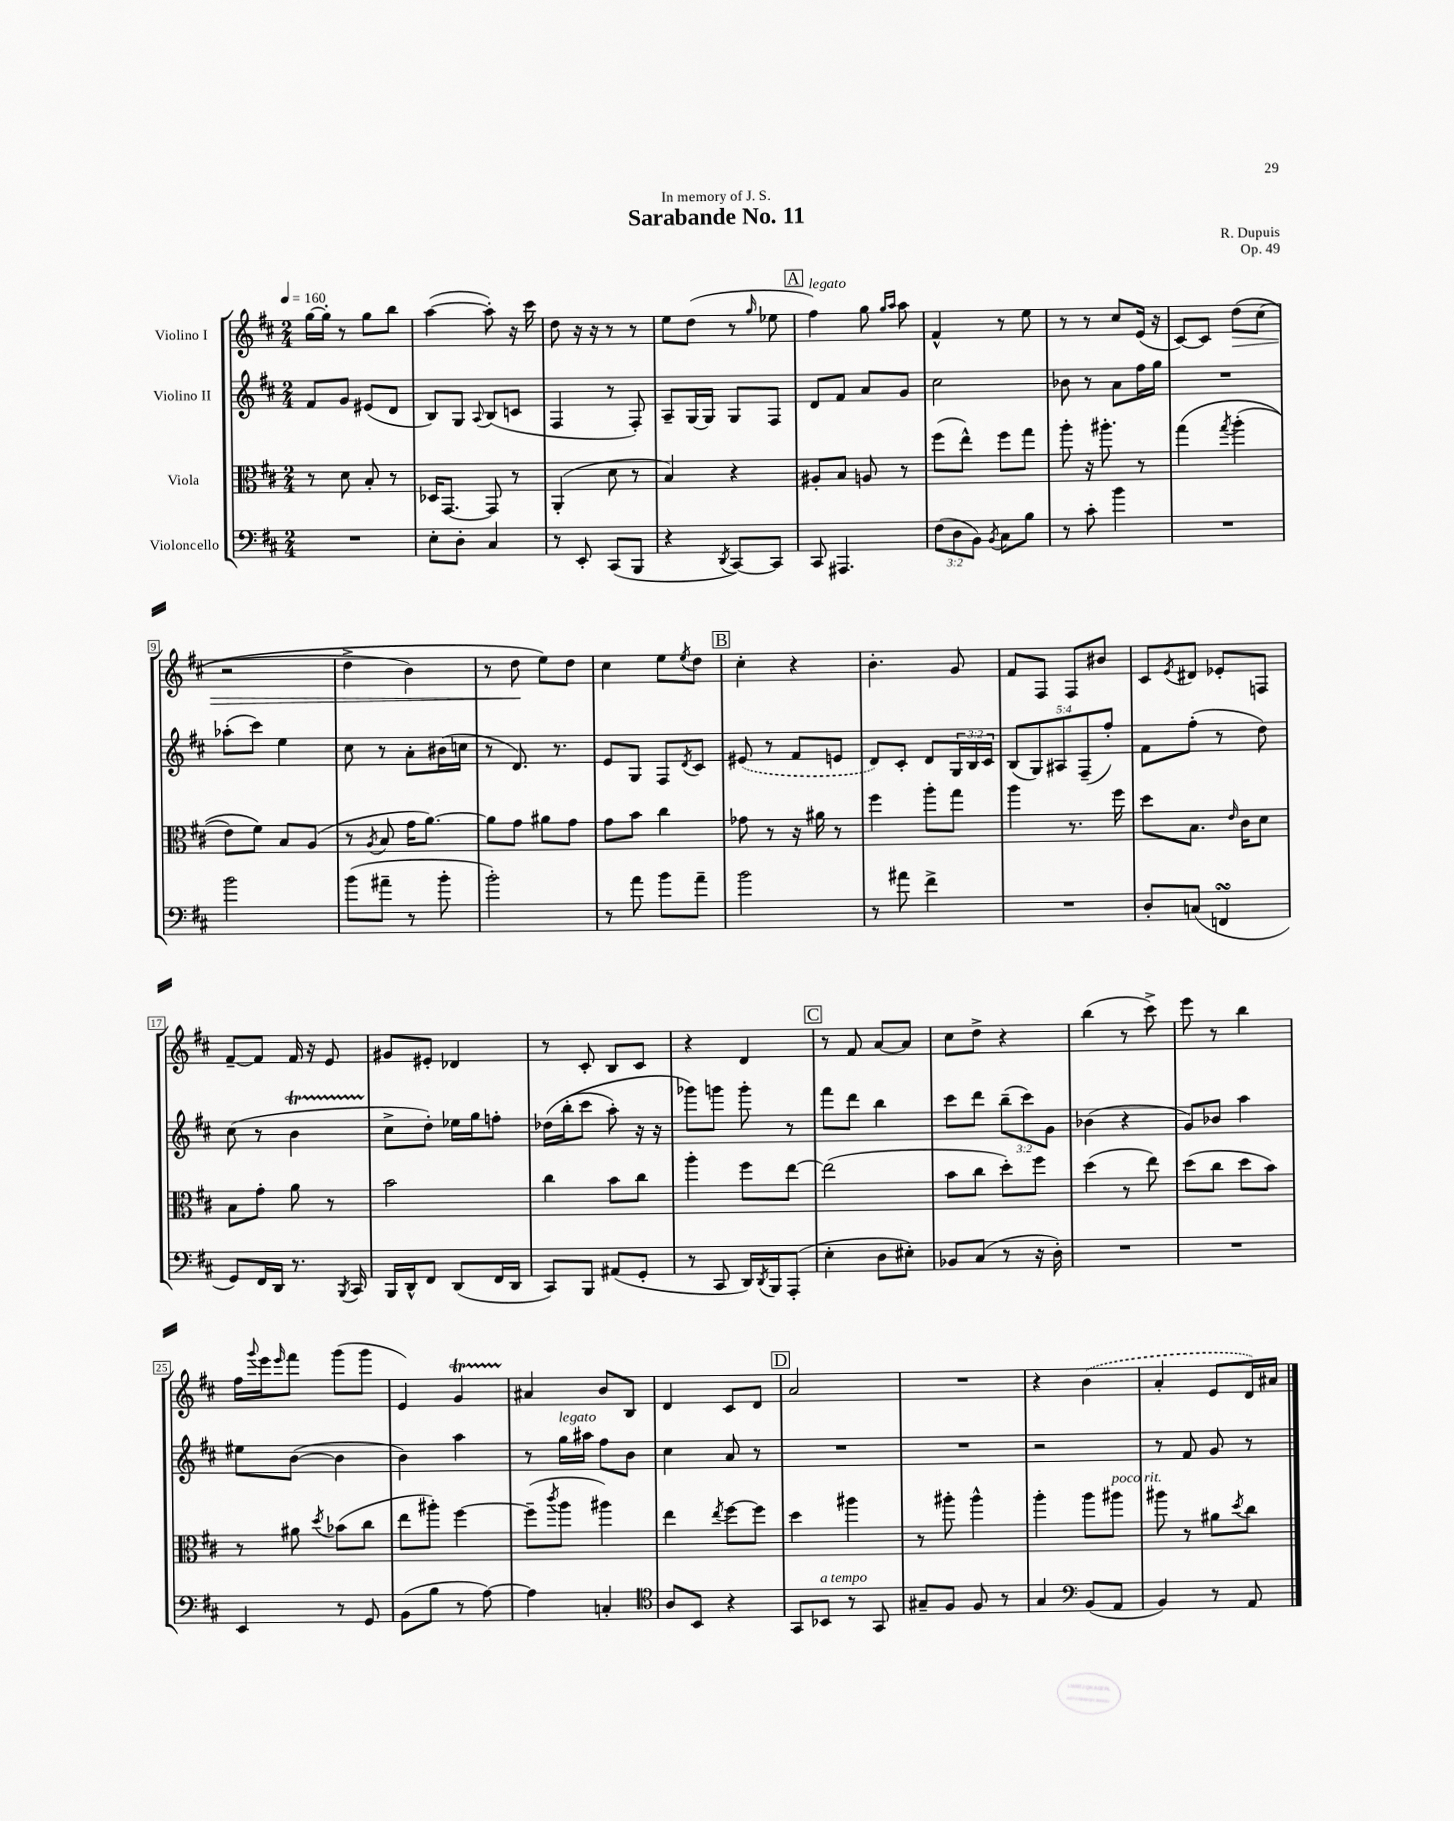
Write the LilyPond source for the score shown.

\header { title = "Sarabande No. 11" composer = "R. Dupuis" dedication = "In memory of J. S." opus = "Op. 49" }
<<
\new StaffGroup <<
\new Staff = "s0" \with { instrumentName = "Violino I" } {
    \clef treble \key d \major \numericTimeSignature \time 2/4 \tempo 4 = 160
    g''16~ g''16-. r8 g''8 b''8 |
    a''4~( a''8-.) r16 cis'''16 |
    d''8 r16 r16 r8 r8 |
    e''8 d''8( r8 \grace { g''16 } ees''8 |
    \mark \markup { \box "A" } fis''4^\markup { \italic "legato" }) g''8 \grace { g''16 a''16 } a''8 |
    fis'4-^ r8 e''8 |
    r8 r8 cis''8 e'16( r16 |
    cis'8~) cis'8 d''8\>\( cis''8( |
    r2 |
    d''4-> b'4) |
    r8 d''8\! e''8\) d''8 |
    cis''4 e''8 \acciaccatura { e''8 } d''8 |
    \mark \markup { \box "B" } cis''4-. r4 |
    b'4.-. g'8 |
    fis'8 fis8 fis8 bis'8 |
    cis'8 \acciaccatura { e'8 } dis'8 ees'8-. f8 |
    fis'8~-- fis'8 fis'16 r16 e'8 |
    gis'8 eis'8-. des'4 |
    r8 cis'8-. b8 cis'8 |
    r4 d'4 |
    \mark \markup { \box "C" } r8 fis'8 a'8~ a'8 |
    cis''8 d''8-> r4 |
    b''4( r8 cis'''8->) |
    e'''8 r8 b''4 |
    fis''16 \appoggiatura { g'''8 } e'''16 \grace { e'''16 } fis'''8 g'''8( g'''8 |
    e'4) g'4\startTrillSpan |
    ais'4\stopTrillSpan b'8 b8 |
    d'4 cis'8 d'8 |
    \mark \markup { \box "D" } a'2 |
    R2 |
    r4 \once \slurDashed b'4( |
    a'4-. e'8 d'16) ais'16 \bar "|." |
}
\new Staff = "s1" \with { instrumentName = "Violino II" } {
    \clef treble \key d \major \numericTimeSignature \time 2/4 \override Staff.TupletNumber.text = #tuplet-number::calc-fraction-text
    fis'8 g'8 eis'8( d'8 |
    b8) g8 \appoggiatura { a8 } b8( c'8 |
    fis4 r8 fis8-.) |
    a8-- g16~ g16 g8 fis8 |
    \mark \markup { \box "A" } d'8 fis'8 a'8 g'8 |
    cis''2 |
    bes'8 r8 a'8 fis''16 g''16 |
    R2 |
    aes''8-.( cis'''8) e''4 |
    cis''8 r8 a'8-. bis'16( c''16 |
    r8 d'8.) r8. |
    e'8 g8 fis8 \acciaccatura { d'8 } cis'8 |
    \mark \markup { \box "B" } \once \slurDashed eis'8( r8 fis'8 e'8 |
    d'8) cis'8-. d'8 \tuplet 3/2 { g16 b16 cis'16 } |
    \tuplet 5/4 { b8( g8) ais8 fis8--( fis''8-.) } |
    fis'8 fis''8-.( r8 d''8) |
    cis''8( r8 b'4\startTrillSpan |
    cis''8->\stopTrillSpan d''8-.) ees''16 g''16 f''8-. |
    des''16\( b''16-.( cis'''8 a''8-.) r16 r16 |
    ges'''8\) g'''8 g'''8-. r8 |
    \mark \markup { \box "C" } fis'''8 d'''8 b''4 |
    cis'''8 d'''8 \tuplet 3/2 { b''8--( cis'''8) g'8 } |
    bes'4( r4 |
    g'8) bes'8 a''4 |
    eis''8 b'8~( b'4 |
    b'4) a''4 |
    r8 g''16^\markup { \italic "legato" } ais''16 fis''8 b'8 |
    cis''4 a'8 r8 |
    \mark \markup { \box "D" } R2 |
    R2 |
    r2 |
    r8 fis'8 g'8 r8 \bar "|." |
}
\new Staff = "s2" \with { instrumentName = "Viola" } {
    \clef alto \key d \major \numericTimeSignature \time 2/4
    r8 d'8 b8-. r8 |
    des16 g,8.~ g,8 r8 |
    a,4-.( d'8 r8 |
    b4) r4 |
    \mark \markup { \box "A" } ais8-. b8 a8 r8 |
    fis''8( e''8-^) fis''8 g''8 |
    a''8-. r16 ais''8.-. r8 |
    g''4\( \acciaccatura { g''8 } a''4-.( |
    e'8) fis'8\) b8 a8( |
    r8 \acciaccatura { a8 } b8 g'16 a'8.~) |
    a'8 g'8 ais'8 g'8 |
    g'8 b'8 cis''4 |
    \mark \markup { \box "B" } ges'8 r8 r16 ais'16 r8 |
    fis''4 a''8-. g''8 |
    a''4 r8. fis''16 |
    d''8 b8. \grace { e'16 } cis'16 d'8 |
    b8 g'8-. a'8 r8 |
    b'2 |
    cis''4 b'8 cis''8 |
    a''4-. fis''8 e''8~ |
    \mark \markup { \box "C" } e''2( |
    b'8 cis''8 d''8-.) fis''8 |
    d''4( r8 e''8) |
    d''8( cis''8 d''8 b'8) |
    r8 ais'8 \acciaccatura { d''8 } bes'8( cis''8 |
    e''8 ais''8-.) fis''4~ |
    fis''8--( \acciaccatura { cis'''8 } a''8 ais''4) |
    e''4 \acciaccatura { e''8 } fis''8~ fis''8 |
    \mark \markup { \box "D" } d''4 ais''4 |
    r8 ais''8-. ais''4-^ |
    a''4-. a''8 ais''8^\markup { \italic "poco rit." } |
    ais''8 r8 ais'8 \acciaccatura { d''8 } cis''8 \bar "|." |
}
\new Staff = "s3" \with { instrumentName = "Violoncello" } {
    \clef bass \key d \major \numericTimeSignature \time 2/4 \override Staff.TupletNumber.text = #tuplet-number::calc-fraction-text
    R2 |
    e8-. d8-. cis4 |
    r8 e,8-. cis,8( b,,8 |
    r4 \acciaccatura { d,8 } cis,8~) cis,8 |
    \mark \markup { \box "A" } cis,8 ais,,4. |
    \tuplet 3/2 { fis8( d8 b,8) } \acciaccatura { b,8 } cis8 b8 |
    r8 cis'8-. b'4 |
    R2 |
    b'2 |
    b'8( ais'8-- r8 b'8-. |
    b'2-.) |
    r8 a'8 b'8 a'8-- |
    \mark \markup { \box "B" } b'2 |
    r8 ais'8 fis'4-> |
    R2 |
    d8-. c8( f,4\turn |
    g,8) fis,16 d,16 r8. \acciaccatura { b,,8 } cis,16 |
    b,,16 d,16-^ fis,8 d,8( fis,16 d,16 |
    cis,8) b,,8 ais,8( g,8-. |
    r8 cis,8 d,16) \acciaccatura { d,8 } b,,16 a,,8-.( |
    \mark \markup { \box "C" } e4-. d8 eis8-.) |
    bes,8 cis8( r8 r16 d16-.) |
    R2 |
    R2 |
    e,4 r8 g,8 |
    b,8( b8 r8 a8~) |
    a4 c4-. |
    \clef tenor a8 b,8 r4 |
    \mark \markup { \box "D" } g,8 bes,8^\markup { \italic "a tempo" } r8 g,8 |
    gis8-- fis8 fis8 r8 |
    g4 \clef bass b,8( a,8 |
    b,4) r8 a,8 \bar "|." |
}
>>
>>
\layout { \context { \Score \override BarNumber.stencil = #(make-stencil-boxer 0.1 0.3 ly:text-interface::print) } }
